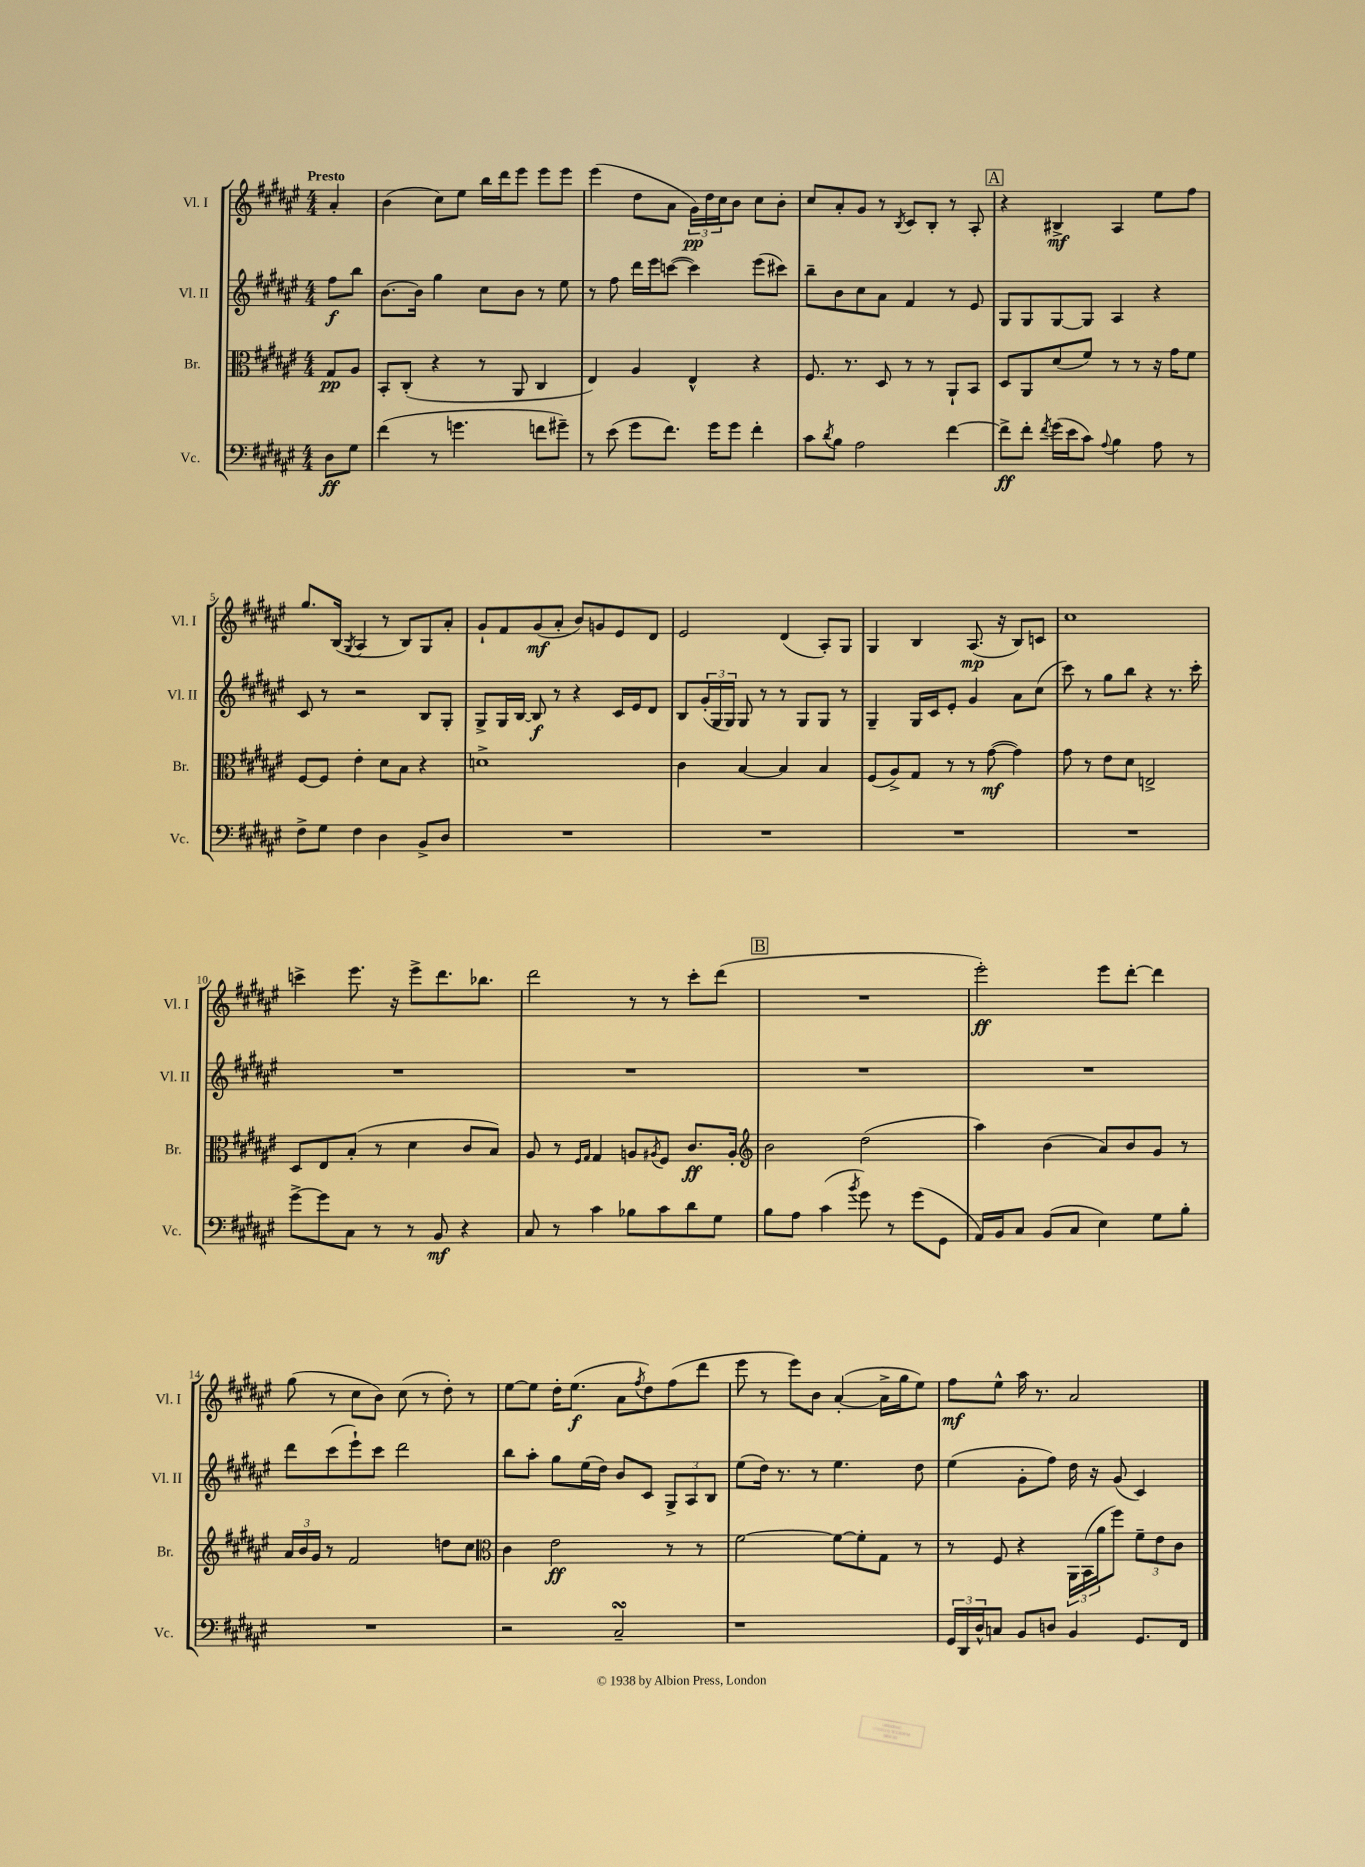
<<
\new StaffGroup <<
\new Staff = "s0" \with { instrumentName = "Vl. I" shortInstrumentName = "Vl. I" } {
    \clef treble \key fis \major \numericTimeSignature \time 4/4 \partial 4 \tempo "Presto"
    ais'4-. |
    b'4( cis''8) eis''8 b''16 dis'''16 eis'''8 eis'''8 eis'''8 |
    eis'''4( dis''8 ais'8 \tuplet 3/2 { gis'16\pp) dis''16 cis''16 } b'8 cis''8 b'8-. |
    cis''8 ais'8-. gis'8 r8 \acciaccatura { b8 } cis'8 b8-. r8 ais8-. |
    \mark \markup { \box "A" } r4 bis4->\mf ais4 eis''8 fis''8 |
    gis''8. b16( \acciaccatura { gis8 } ais4 r8 b8) gis8 ais'8-. |
    gis'8-! fis'8 gis'8\mf( ais'8-. b'8) g'8 eis'8 dis'8 |
    eis'2 dis'4( ais8-.) gis8 |
    gis4 b4 ais8.\mp( r16 b8) c'8 |
    cis''1 |
    c'''4-> eis'''8. r16 eis'''8-> dis'''8. bes''8. |
    dis'''2 r8 r8 cis'''8-. dis'''8( |
    \mark \markup { \box "B" } R1 |
    eis'''2-.\ff) eis'''8 dis'''8~-. dis'''4 |
    gis''8( r8 cis''8 b'8) cis''8( r8 dis''8-.) r8 |
    eis''8~ eis''8 dis''16-. eis''8.\f( ais'8 \acciaccatura { fis''8 } dis''8) fis''8( dis'''8 |
    eis'''8 r8 eis'''8) b'8 ais'4~-.( ais'16-> gis''16 eis''8) |
    fis''8\mf eis''8-^ ais''16 r8. ais'2 \bar "|." |
}
\new Staff = "s1" \with { instrumentName = "Vl. II" shortInstrumentName = "Vl. II" } {
    \clef treble \key fis \major \numericTimeSignature \time 4/4 \partial 4
    fis''8\f b''8 |
    b'8.~ b'16 gis''4 cis''8 b'8 r8 eis''8 |
    r8 fis''8 dis'''16 eis'''16 c'''8~( c'''4) eis'''8( cis'''8) |
    b''8-- b'8 cis''8 ais'8 fis'4 r8 eis'8 |
    \mark \markup { \box "A" } gis8 gis8 gis8~ gis8 ais4 r4 |
    cis'8 r8 r2 b8 gis8-. |
    gis8-> gis16 b16~ b8\f r8 r4 cis'16 eis'16 dis'8 |
    b8 \tuplet 3/2 { gis'16-.( gis16 gis16) } gis8 r8 r8 gis8 gis8 r8 |
    gis4-- gis16 cis'16 eis'8-. gis'4 ais'8 cis''8( |
    cis'''8) r8 gis''8 b''8 r4 r8. cis'''16-. |
    R1 |
    R1 |
    \mark \markup { \box "B" } R1 |
    R1 |
    dis'''8 cis'''8( eis'''8-!) cis'''8 dis'''2 |
    b''8 ais''8-. gis''8 eis''16( dis''16) b'8 cis'8 \tuplet 3/2 { gis8-> ais8 b8 } |
    eis''8( dis''16) r8. r8 eis''4. dis''8 |
    eis''4( gis'8-. fis''8) dis''16 r16 gis'8( cis'4) \bar "|." |
}
\new Staff = "s2" \with { instrumentName = "Br." shortInstrumentName = "Br." } {
    \clef alto \key fis \major \numericTimeSignature \time 4/4 \partial 4
    gis8\pp ais8 |
    b,8-. cis8-.( r4 r8 ais,8 cis4 |
    eis4) ais4 eis4-^ r4 |
    fis8. r8. dis8 r8 r8 ais,8-! b,8 |
    \mark \markup { \box "A" } dis8 ais,8 dis'8( fis'8) r8 r8 r16 gis'16 fis'8 |
    fis8~ fis8 eis'4-. dis'8 b8 r4 |
    d'1-> |
    cis'4 b4~ b4 b4 |
    fis8( ais8->) gis8 r8 r8 gis'8~\mf( gis'4) |
    gis'8 r8 eis'8 dis'8 e2-> |
    dis8 eis8 b8-.( r8 dis'4 cis'8 b8) |
    ais8 r8 \grace { fis16 gis16 } gis4 a8 \acciaccatura { ais8 } fis8 cis'8.\ff ais16-. |
    \mark \markup { \box "B" } \clef treble b'2 dis''2( |
    ais''4) b'4( ais'8) b'8 gis'8 r8 |
    \tuplet 3/2 { ais'16 b'16 gis'16 } r8 fis'2 d''8 cis''8 |
    \clef alto cis'4 eis'2\ff r8 r8 |
    fis'2~ fis'8~ fis'8-. gis8 r8 |
    r8 fis8 r4 \tuplet 3/2 { ais,16 b,16( ais'16 } fis''8) \tuplet 3/2 { fis'8-- eis'8 cis'8 } \bar "|." |
}
\new Staff = "s3" \with { instrumentName = "Vc." shortInstrumentName = "Vc." } {
    \clef bass \key fis \major \numericTimeSignature \time 4/4 \partial 4
    dis8\ff gis8 |
    fis'4( r8 g'4. f'8 gis'8--) |
    r8 eis'8( gis'8 fis'8.) gis'16 gis'8 fis'4-. |
    cis'8 \acciaccatura { dis'8 } b8 ais2 fis'4~ |
    \mark \markup { \box "A" } fis'8->\ff fis'8-. \acciaccatura { fis'8 } gis'16( eis'16 cis'8) \appoggiatura { ais8 } b4 ais8 r8 |
    fis8-> gis8 fis4 dis4 b,8-> dis8 |
    R1 |
    R1 |
    R1 |
    R1 |
    gis'8~-> gis'8 cis8 r8 r8 b,8\mf r4 |
    cis8 r8 cis'4 bes8 cis'8 dis'8 gis8 |
    \mark \markup { \box "B" } b8 ais8 cis'4( \acciaccatura { b'8 } gis'8) r8 gis'8( gis,8 |
    ais,16) b,16 cis8 b,8( cis8 eis4) gis8 b8-. |
    R1 |
    r2 cis2--\turn |
    r1 |
    \tuplet 3/2 { gis,16 dis,16 dis16-^ } c8 b,8 d8 b,4 gis,8. fis,16 \bar "|." |
}
>>
>>
